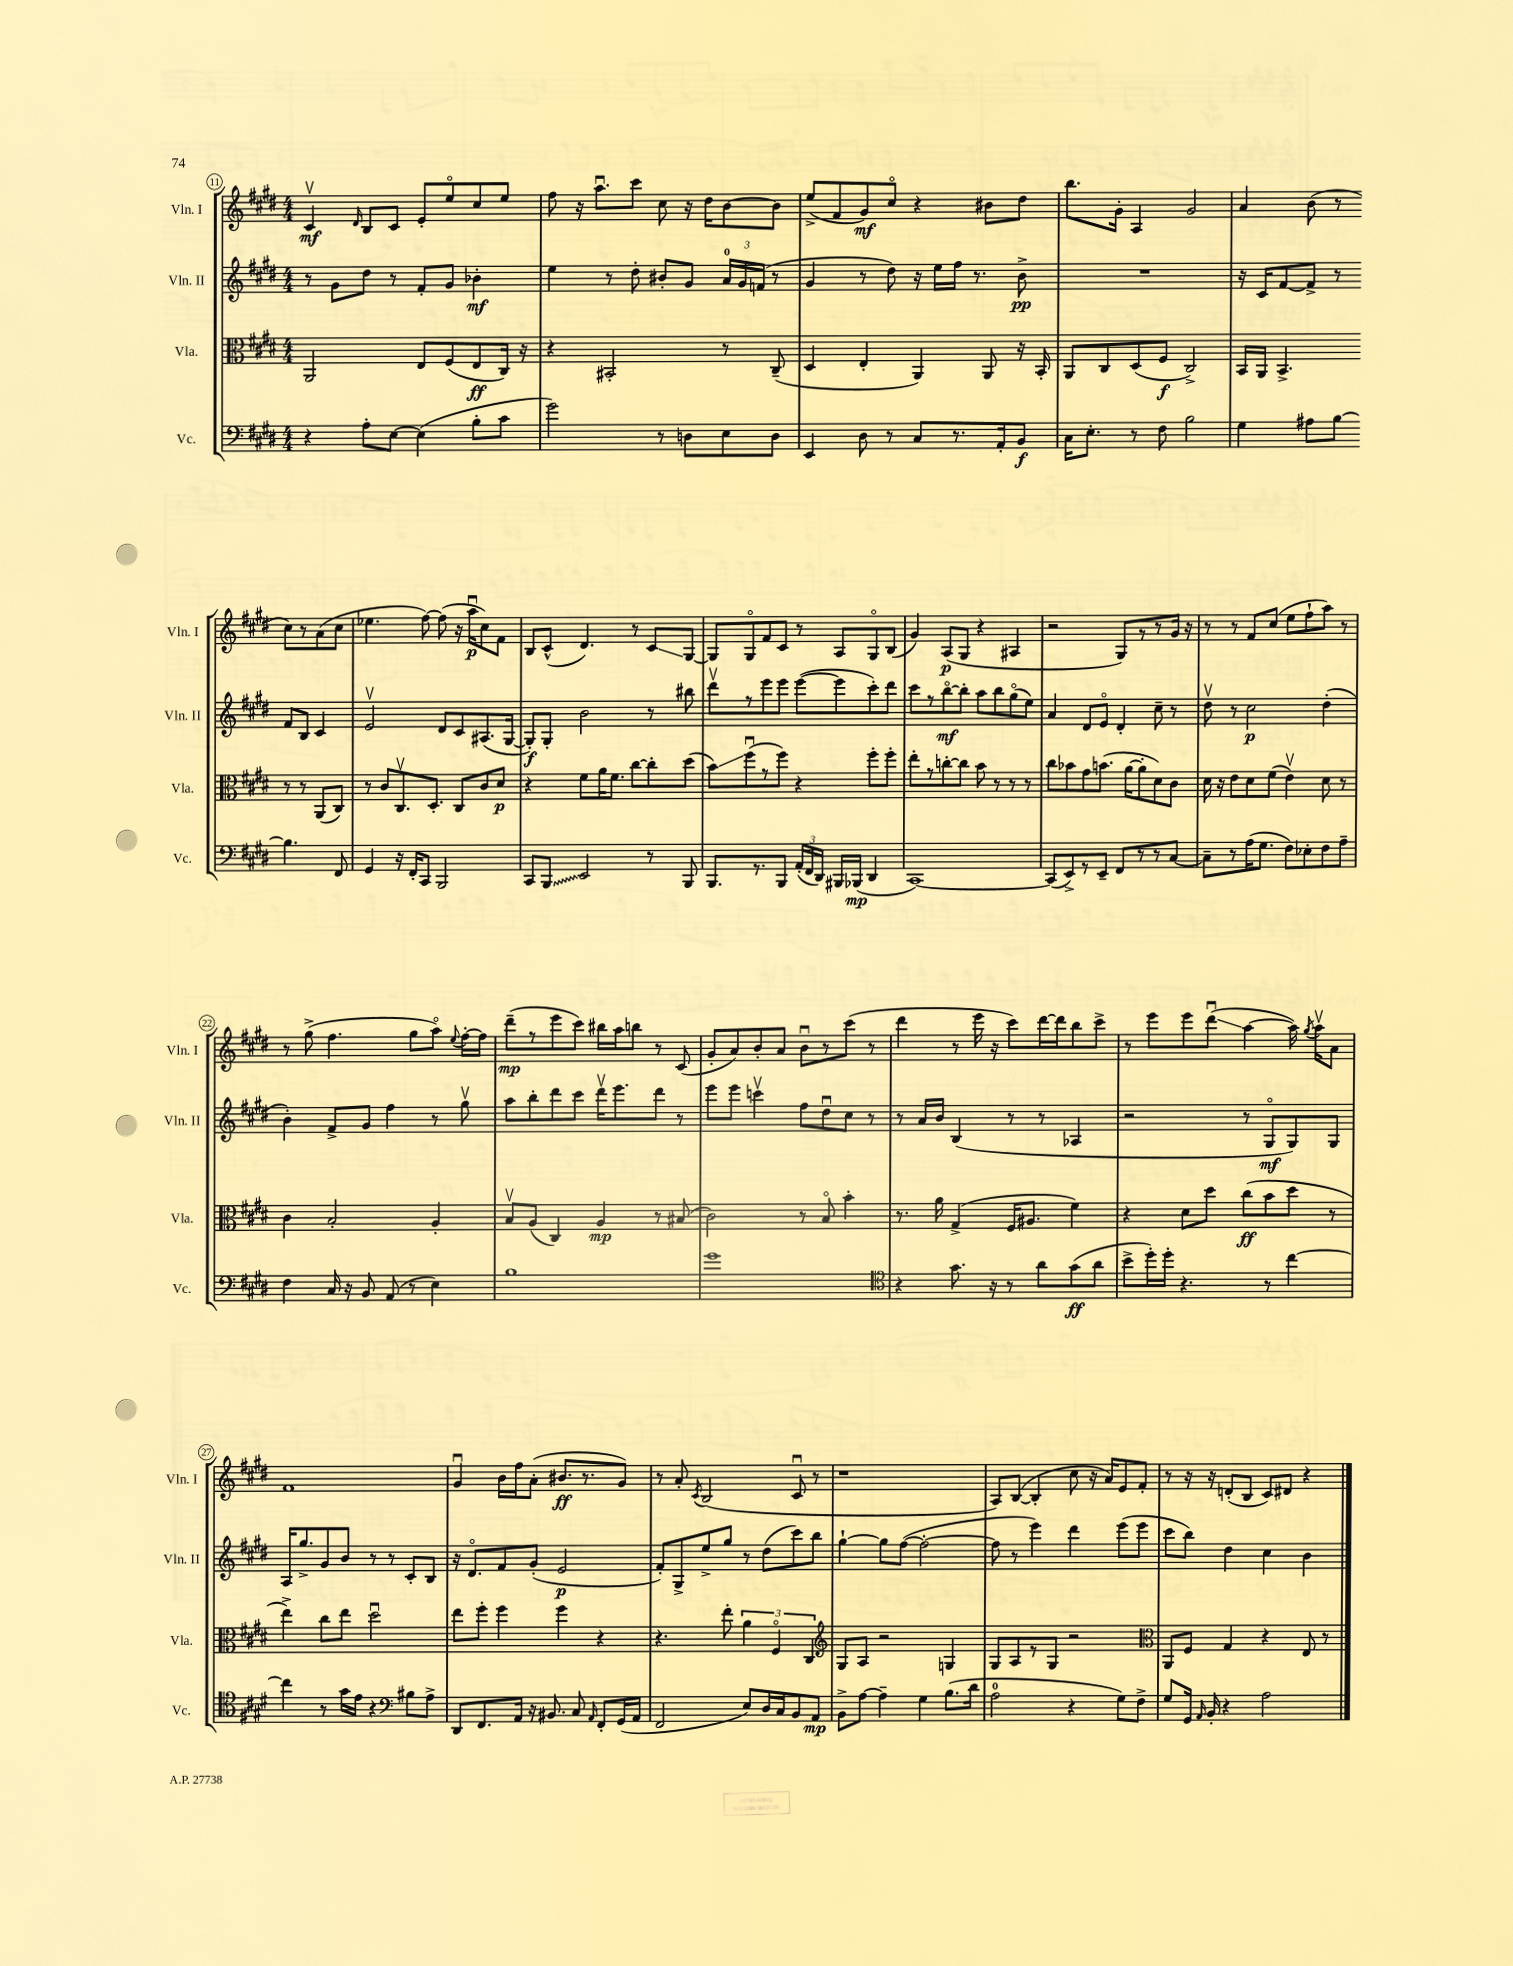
<<
\new StaffGroup <<
\new Staff = "s0" \with { instrumentName = "Vln. I" shortInstrumentName = "Vln. I" } {
    \clef treble \key e \major \numericTimeSignature \time 4/4
    \autoBeamOff cis'4\upbow\mf \grace { dis'16 } b8[ cis'8] e'8[-. e''8\flageolet cis''8 e''8] |
    fis''8 r16 a''8.[\downbow cis'''8] cis''8 r16 dis''16[ b'8~ b'8] |
    e''8[->( fis'8 gis'8\mf) cis''8]\flageolet r4 bis'8[ dis''8] |
    b''8.[ gis'16]-. a4 gis'2 |
    a'4 b'8( r8 cis''8[) r8 a'8( cis''8] |
    ees''4. fis''8~) fis''8( r16 a''16[\downbow\p cis''8) fis'8] |
    b8[ cis'8]-^( dis'4.) r8 cis'8[\glissando gis8]~ |
    gis8[ gis8\flageolet fis'8 cis'8] r8 a8[ gis8\flageolet b8]( |
    gis'4) a8[\p( gis8] r4 ais4 |
    r2 gis8[) r8 r8 gis'16] r16 |
    r8 r8 fis'8[ cis''8]( e''8[ fis''8-! a''8]) r8 |
    r8 gis''8->( fis''4. gis''8[ a''8]\flageolet) \appoggiatura { e''8 } fis''16[~-. fis''16] |
    dis'''8[--\mp( r8 e'''8 cis'''8]) bis''16[ a''16 b''8] r8 cis'8( |
    gis'8[-. a'8) b'8-. a'8] b'8[\downbow r8 cis'''8]( r8 |
    dis'''4 r8 e'''16 r16 cis'''8[) dis'''16~ dis'''16 b''8 cis'''8]-> |
    r8 e'''8[ e'''8 dis'''8]\downbow\glissando( a''4~ a''16) \acciaccatura { gis''8 } a''16[\upbow a'8] |
    fis'1 |
    gis'4\downbow b'16[ fis''16 a'8]-.( bis'8.[\ff r8. gis'8]) |
    r8 a'8-. \acciaccatura { cis'8 } b2( cis'8\downbow r8 |
    r1 |
    a8[) b8]~( b4-. cis''8 r16 a'16[) e'8 fis'8]-. |
    r8 r16 r16 d'8[-.( b8] cis'8[) dis'8] r4 \bar "|." |
}
\new Staff = "s1" \with { instrumentName = "Vln. II" shortInstrumentName = "Vln. II" } {
    \clef treble \key e \major \numericTimeSignature \time 4/4
    \autoBeamOff r8 gis'8[ dis''8] r8 fis'8[-. gis'8] bes'4-.\mf |
    e''4 r8 dis''8-. bis'8[-. gis'8] \tuplet 3/2 { a'16[-0 gis'16 f'16]( } r8 |
    gis'4 r8 dis''8) r16 e''16[ fis''16] r8. b'8->\pp |
    R1 |
    r16 cis'16[ fis'8~ fis'8]-> r8 fis'8[ b8] cis'4 |
    e'2\upbow dis'8[ cis'8 ais8.( gis16]~ |
    gis8[-.\f) gis8]-. b'2 r8 bis''8 |
    dis'''8[\upbow r8 e'''8 e'''8] e'''8[~( e'''8 cis'''8-.) dis'''8] |
    cis'''8[ r8 b''8~\flageolet\mf b''8]-. a''8[ b''8 gis''8\flageolet( e''8]) |
    a'4 dis'8[ e'8]\flageolet dis'4-. cis''8-- r8 |
    dis''8\upbow r8 cis''2\p dis''4-.( |
    b'4-.) fis'8[-> gis'8] fis''4 r8 gis''8\upbow |
    a''8[ b''8-. dis'''8 cis'''8] dis'''16[\upbow e'''8. dis'''8] r8 |
    e'''8[ e'''8] c'''4\upbow fis''8[ dis''8\downbow cis''8] r8 |
    r8 a'16[ b'16] b4( r8 r8 aes4 |
    r2 r8 gis8[\flageolet\mf gis8) gis8] |
    a16[ gis''8.-> gis'8 b'8] r8 r8 cis'8[-. b8] |
    r16 dis'8.[\flageolet fis'8 gis'8]-.( e'2\p |
    fis'8[-.) gis8-> e''8-> gis''8] r8 dis''8[( cis'''8) b''8] |
    gis''4~-! gis''8[ fis''8]~( fis''2~-. |
    fis''8 r8 e'''4) dis'''4 e'''8[( e'''8] |
    cis'''8[ b''8]) dis''4 cis''4 b'4 \bar "|." |
}
\new Staff = "s2" \with { instrumentName = "Vla." shortInstrumentName = "Vla." } {
    \clef alto \key e \major \numericTimeSignature \time 4/4
    \autoBeamOff a,2 e8[ fis8( e8\ff cis16]) r16 |
    r4 bis,2-. r8 cis8--( |
    dis4 e4-. a,4) a,8 r16 b,16-. |
    a,8[ cis8 dis8( fis8]\f cis2->) |
    b,16[ a,16] b,4.-> r8 r8 a,8[( cis8]) |
    r8 cis'8[ cis8.\upbow dis8.]-. cis8[ cis'8 dis'8]\p |
    r4 fis'8[ a'16 fis'8.] cis''8[~ cis''8-. dis''8]( |
    b'8[\glissando) fis''8\downbow( r8 fis''8]) r4 fis''8[-. fis''8]-. |
    e''8[-. r8 c''8~-. c''8] b'8 r8 r8 r8 |
    cis''8[ bes'8 gis'8 b'8.]( a'16[~ a'8-. dis'8) cis'8] |
    dis'16 r16 e'8[ dis'8 fis'8]( e'4\upbow) dis'8 r8 |
    cis'4 b2-. a4-. |
    b8[\upbow a8]( cis4) a4\mp r8 bis8( |
    cis'2) r8 b8\flageolet b'4-. |
    r8. a'16 gis4->( fis16[ ais8.] fis'4) |
    r4 dis'8[ dis''8] cis''8[\ff( b'8 dis''8] r8 |
    e''4->) cis''8[ e''8] dis''2\downbow |
    e''8[ fis''8]-. fis''4 fis''4 r4 |
    r4. e''8-. \tuplet 3/2 { a'4 fis4\flageolet cis4 } |
    \clef treble gis8[ a8] r2 g4 |
    gis8[ a8 r8 gis8] r2 |
    \clef alto a,8[ fis8] gis4 r4 e8 r8 \bar "|." |
}
\new Staff = "s3" \with { instrumentName = "Vc." shortInstrumentName = "Vc." } {
    \clef bass \key e \major \numericTimeSignature \time 4/4
    \autoBeamOff r4 a8[-. e8]~ e4( b8[-. cis'8] |
    gis'2) r8 d8[ e8 d8] |
    e,4 dis8 r8 cis8[ r8. a,16-. b,8]\f |
    cis16[ e8.]-. r8 fis8 b2 |
    gis4 ais8[ b8]~ b4. fis,8 |
    gis,4 r16 fis,16[-. cis,8] b,,2 |
    cis,8[ \once \override Glissando.style = #'zigzag b,,8]\glissando e,2 r8 b,,8 |
    b,,8.[ r8. b,,8] \tuplet 3/2 { a,16[-.( fis,16 dis,16]) } bis,,16[ bes,,16]\mp( dis,4 |
    cis,1~) |
    cis,8[( e,8->) r8 e,8]-- fis,8[ r8 r8 cis8]~ |
    cis8[-- r8 a16( gis8.] fis8[) ees8-. fis8 a8]-- |
    fis4 cis16 r16 b,8 a,8( r8 e4) |
    b1 |
    gis'1 |
    \clef tenor r4 gis'8. r16 r8 a'8[ gis'8\ff( a'8] |
    b'8[-> dis''16-.) dis''16]-. r4. r8 cis''4~ |
    cis''4 r8 gis'16[ e'16] r4 \clef bass bis8[ a8]-> |
    dis,8[ fis,8. a,16] r16 bis,8. cis8 \grace { a,16 } fis,8[-. gis,16( a,16] |
    fis,2 e8[) dis16 cis16 b,8 a,8]\mp |
    b,8[-> a8]~ a4-- gis4 b8.[( dis'16] |
    a2-0 r4 gis8[) fis8]-> |
    gis8[ gis,16] \grace { a,16 } b,16-. r4 a2 \bar "|." |
}
>>
>>
\layout { \context { \Score currentBarNumber = #11 \override BarNumber.stencil = #(make-stencil-circler 0.1 0.3 ly:text-interface::print) } }
